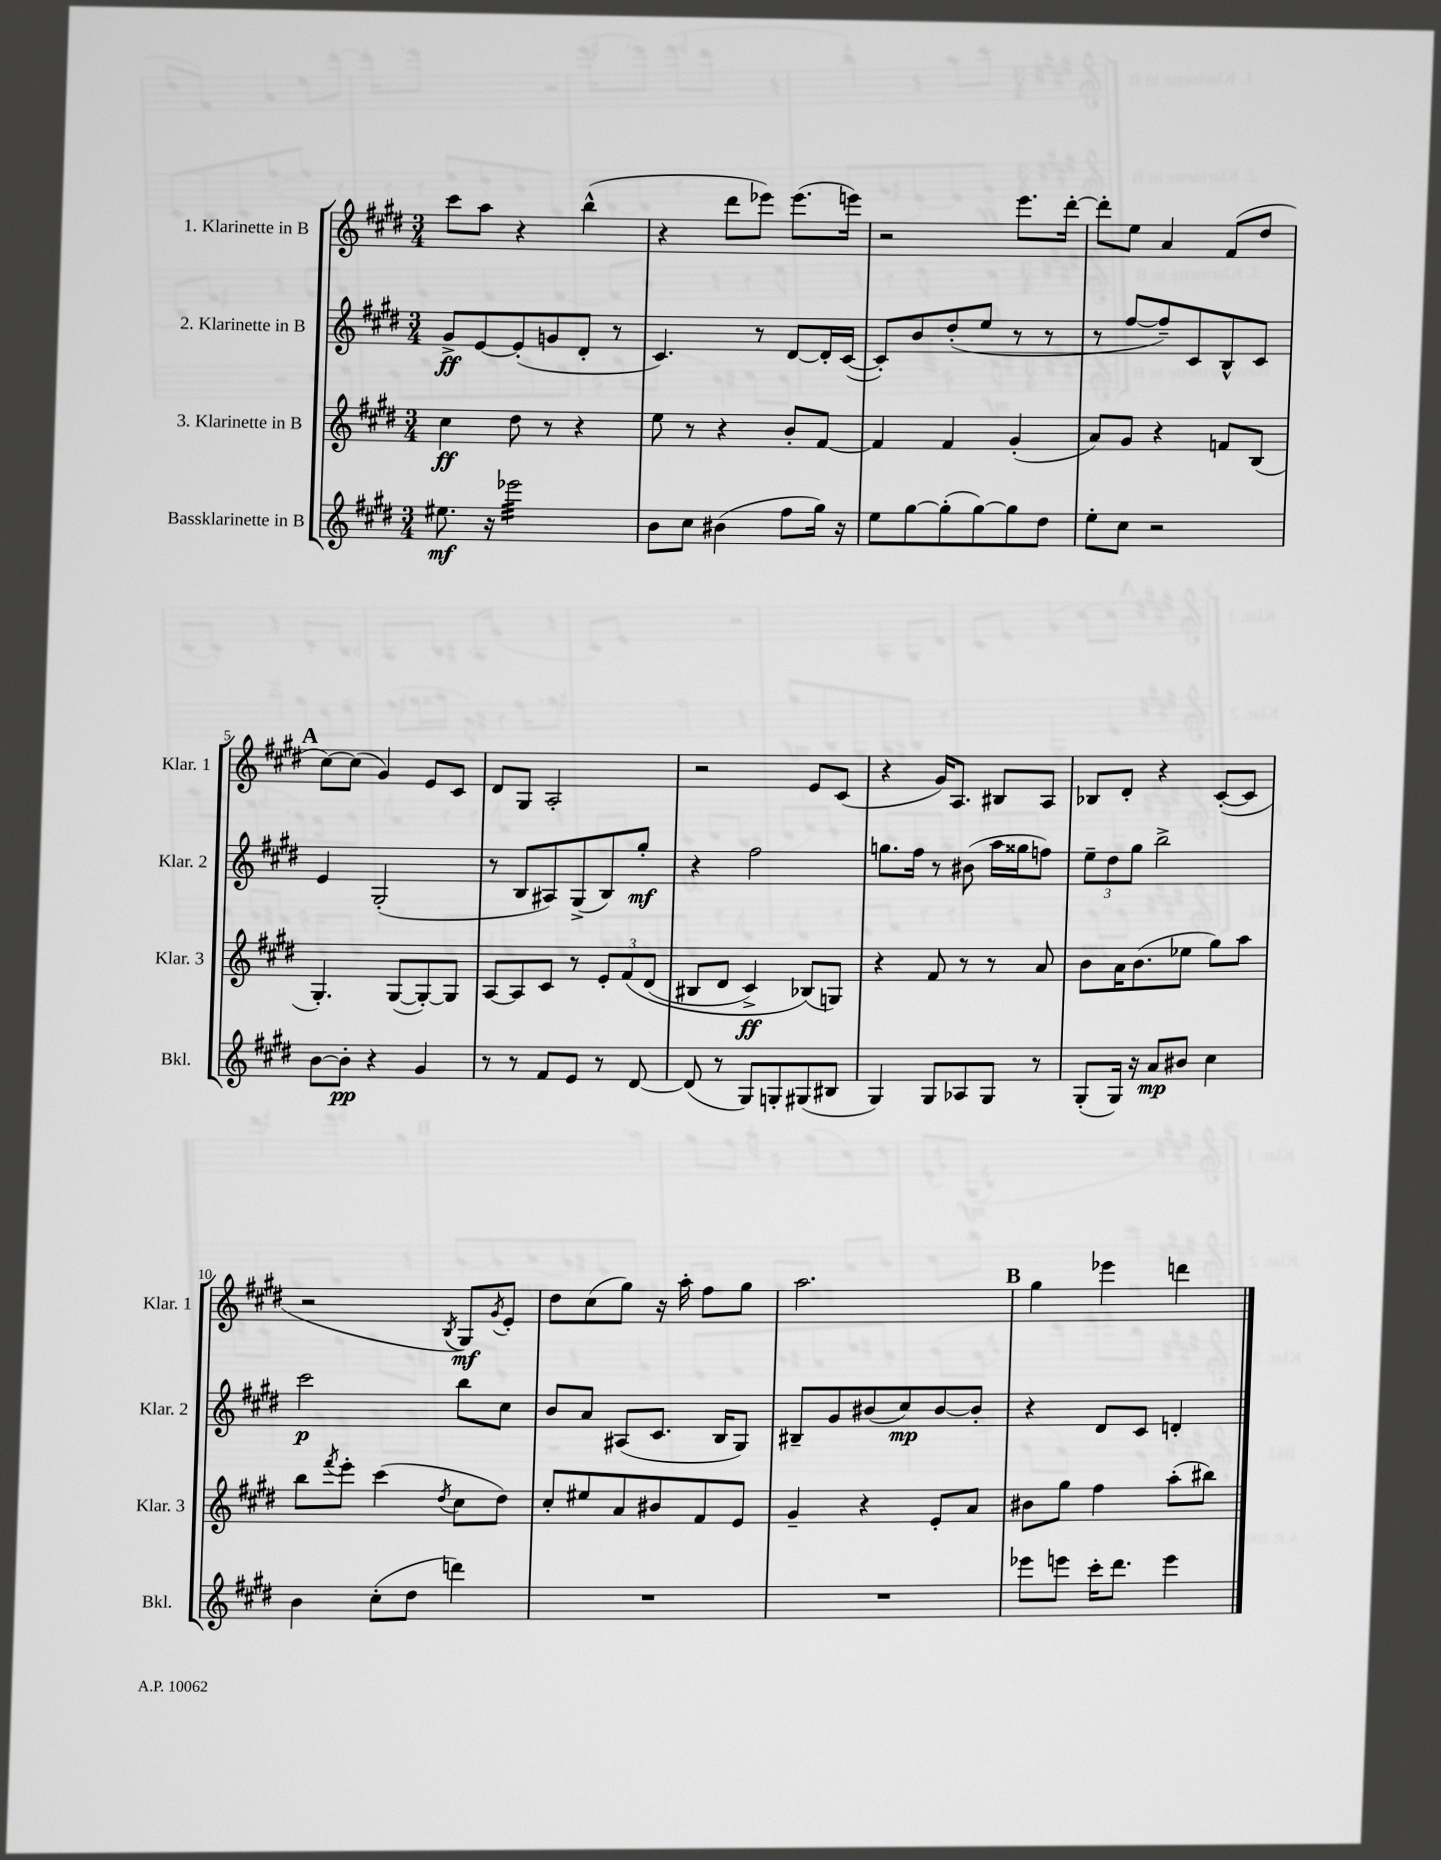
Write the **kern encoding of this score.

**kern	**kern	**kern	**kern
*staff4	*staff3	*staff2	*staff1
*clefG2	*clefG2	*clefG2	*clefG2
*k[f#c#g#d#]	*k[f#c#g#d#]	*k[f#c#g#d#]	*k[f#c#g#d#]
*M3/4	*M3/4	*M3/4	*M3/4
8.ee#	4cc#	8g#^	8ccc#
.	.	[8e	8aa
16r	.	.	.
2eee-	8dd#	(8e']	4r
.	8r	8g	.
.	4r	8d#'	(4bb^^
.	.	8r	.
=	=	=	=
8b	8ee	4.c#)	4r
8cc#	8r	.	.
(4b#	4r	.	8ddd#
.	.	8r	8eee-)
8ff#	8b'	[8d#	(8.eee-
16gg#)	[8f#	16d#']	.
16r	.	([16c#	16eee)
=	=	=	=
8ee	4f#]	8c#'])	2r
[8gg#	.	8b	.
(8gg#']	4f#	(8dd#'	.
[8gg#)	.	8ee	.
8gg#]	(4g#'	8r	8.eee
8dd#	.	8r	.
.	.	.	[16ddd#'
=	=	=	=
8ee'	8a)	8r	8ddd#']
8cc#	8g#	[8ff#	8ee
2r	4r	8ff#~])	4a
.	.	8c#	.
.	8f	8B^^	(8f#
.	(8B	8c#	8dd#
=	=	=	=
[8b	4.G#')	4e	[8cc#)
8b']	.	.	(8cc#]
4r	.	(2G#'	4g#)
.	([8G#	.	.
4g#	8G#'_)	.	8e
.	8G#]	.	8c#
=	=	=	=
8r	[8A	8r	8d#
8r	8A]	8B	8G#
8f#	8c#	8A#)	2A'
8e	8r	(8G#^	.
8r	12e'	8B)	.
.	&(12f#	.	.
[8d#	.	8gg#'	.
.	(12d#	.	.
=	=	=	=
(8d#]	8B#	4r	2r
8r	8d#	.	.
8G#)	4c#^)	2ff#	.
8G'	.	.	.
(8G#	(8B-&)	.	8e
8B#	8G)	.	(8c#
=	=	=	=
4G#)	4r	8.gg	4r
.	.	16ff#	.
8G#	8f#	8r	16g#)
.	.	.	8.A
8A-	8r	(8b#	.
8G#	8r	16aa	8B#
.	.	16gg##	.
8r	8a	8ff)	8A
=	=	=	=
(8G#'	8b	12ee~	8B-
.	.	12dd#	.
16G#)	16a	.	8d#'
.	.	12gg#	.
16r	(8.b	.	.
8a	.	2bb^	4r
8b#	8ee-	.	.
4cc#	8gg#)	.	([8c#'
.	8aa	.	8c#]
=	=	=	=
4b	8bb	2ccc#	2r
.	8qfff#	.	.
.	8eee'	.	.
(8cc#'	(4ccc#	.	.
8dd#	.	.	.
.	8qdd#	.	8qB
4ddd)	8cc#	8bb	8G#)
.	.	.	8qg#
.	8dd#)	8cc#	8e'
=	=	=	=
2.r	8cc#'	8b	8dd#
.	8ee#	8a	(8cc#
.	8a	(8A#	8gg#)
.	8b#	8.c#	16r
.	.	.	16aa'
.	8f#	.	8ff#
.	.	16B	.
.	8e	8G#)	8gg#
=	=	=	=
2.r	4g#~	8B#~	2.aa
.	.	8g#	.
.	4r	(8b#	.
.	.	8cc#)	.
.	8e'	[8b#	.
.	8a	8b#']	.
=	=	=	=
8eee-	8b#	4r	4gg#
8eee	8gg#	.	.
16ccc#'	4ff#	8d#	4eee-
8.ddd#	.	.	.
.	.	8c#	.
4eee	(8aa'	4d'	4ddd
.	8bb#)	.	.
==	==	==	==
*-	*-	*-	*-
